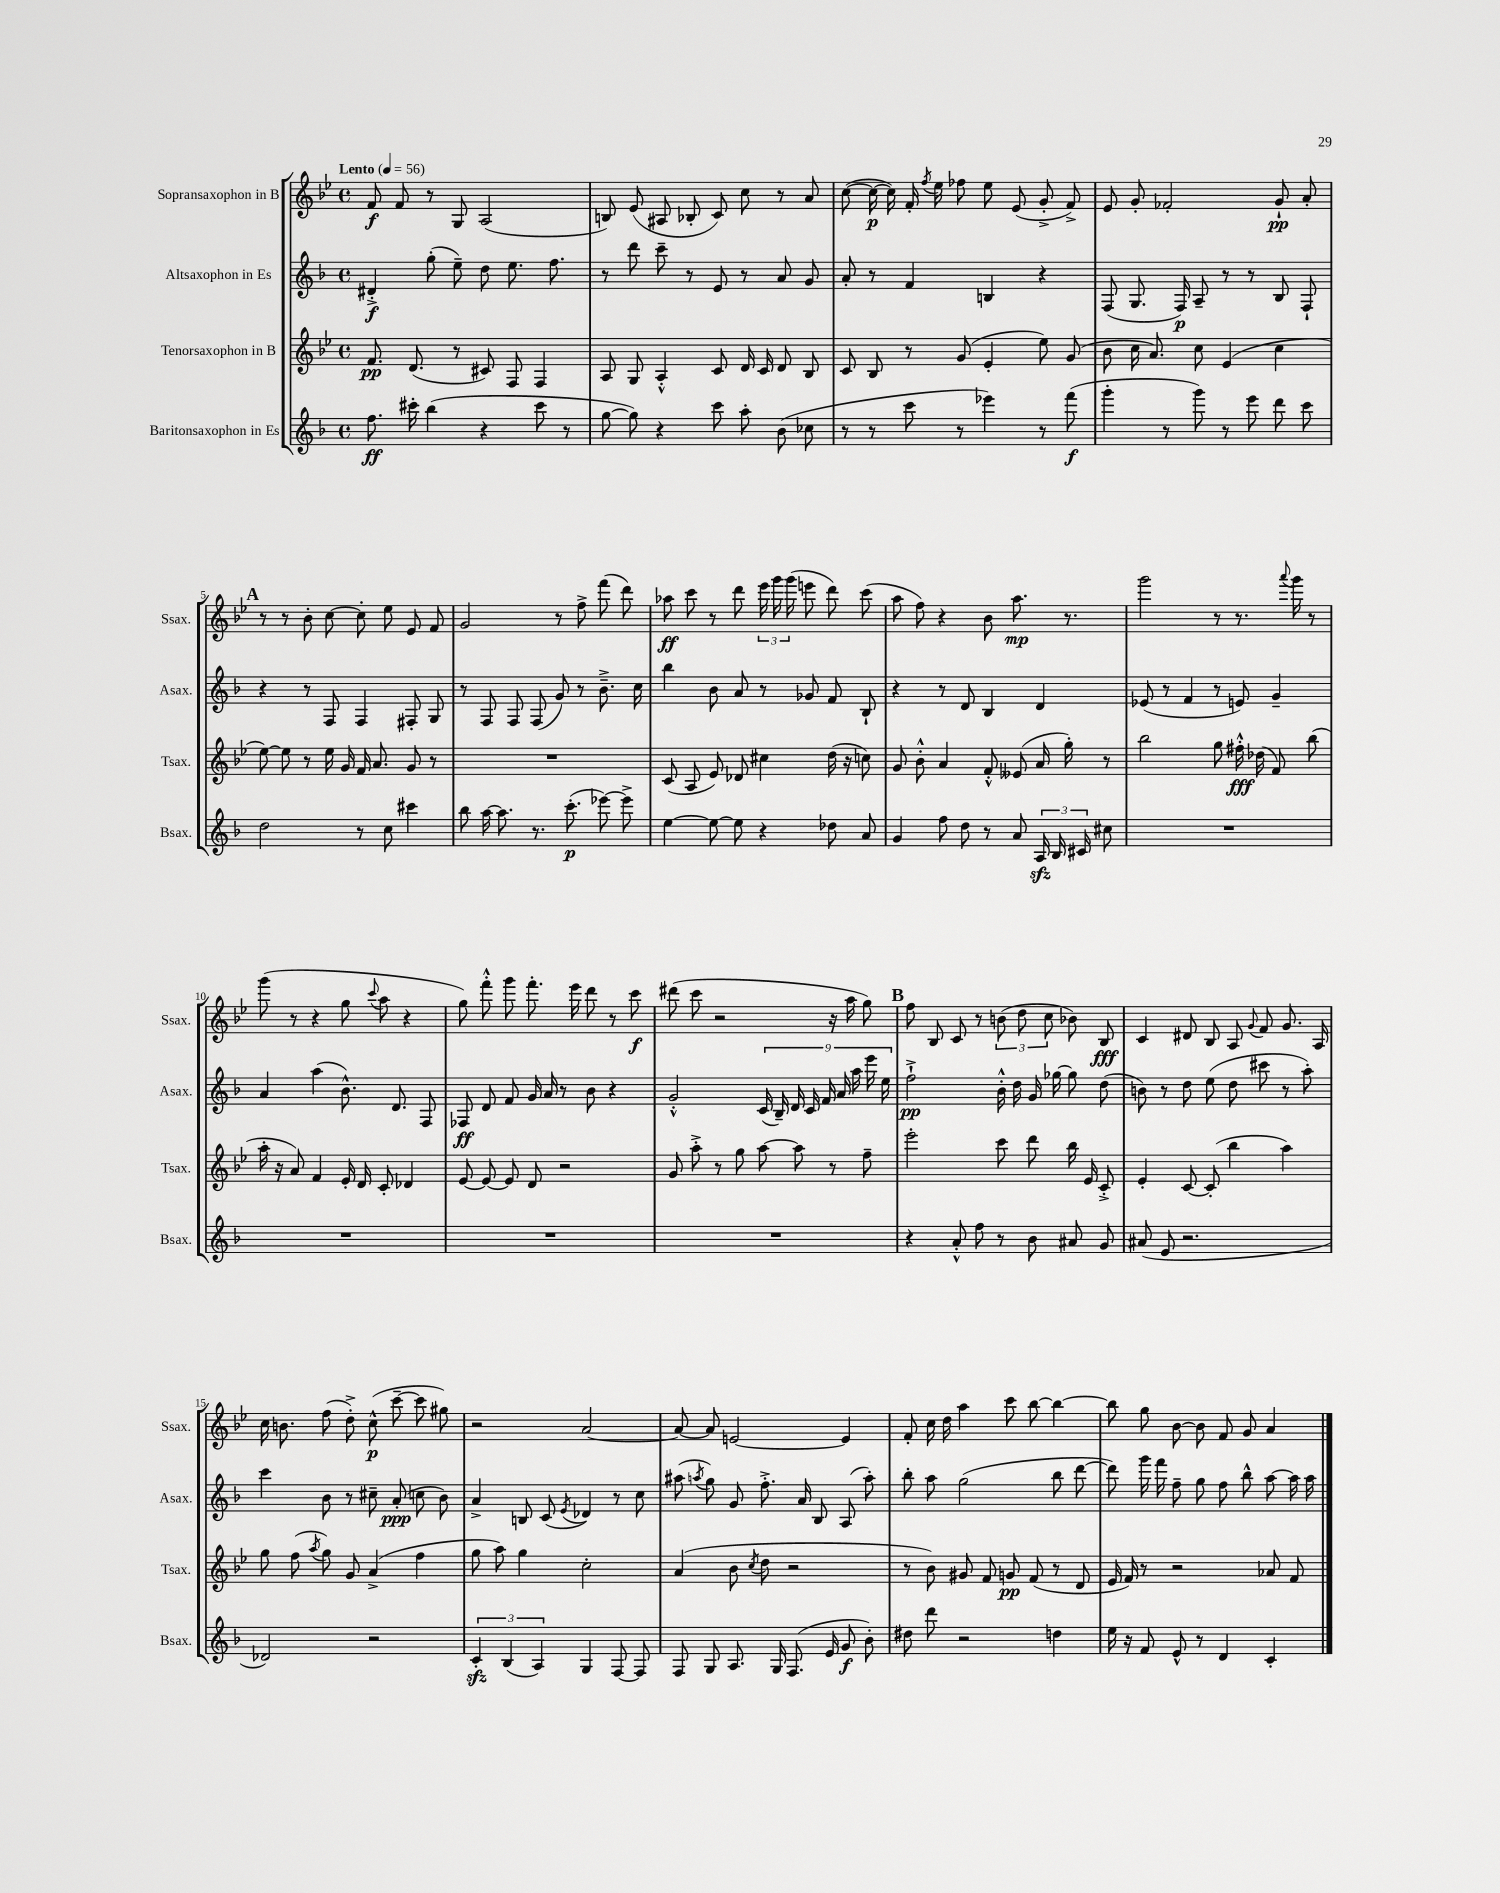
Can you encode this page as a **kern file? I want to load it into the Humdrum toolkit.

**kern	**dynam	**kern	**dynam	**kern	**dynam	**kern	**dynam
*part4	*part4	*part3	*part3	*part2	*part2	*part1	*part1
*staff4	*staff4	*staff3	*staff3	*staff2	*staff2	*staff1	*staff1
*I"Baritonsaxophon in Es	*	*I"Tenorsaxophon in B	*	*I"Altsaxophon in Es	*	*I"Sopransaxophon in B	*
*I'Bsax.	*	*I'Tsax.	*	*I'Asax.	*	*I'Ssax.	*
*clefG2	*	*clefG2	*	*clefG2	*	*clefG2	*
*k[b-]	*	*k[b-e-]	*	*k[b-]	*	*k[b-e-]	*
*M4/4	*	*M4/4	*	*M4/4	*	*M4/4	*
*met(c)	*	*met(c)	*	*met(c)	*	*met(c)	*
*MM56	*	*MM56	*	*MM56	*	*MM56	*
=1	=1	=1	=1	=1	=1	=1	=1
!	!	!	!	!	!	!LO:TX:a:B:t=Lento	!
8.ff\	ff	8.f/	pp	4d#X'^/	f	8f/	f
.	.	.	.	.	.	8f/	.
16ccc#X'\	.	(8.d/	.	.	.	.	.
(4bb-\	.	.	.	(8gg'\	.	8r	.
.	.	8r	.	8ee~\)	.	8G/	.
4r	.	8c#X/)	.	8dd\	.	(2A/	.
.	.	8F/	.	8.ee\	.	.	.
8ccc#\	.	4F/	.	.	.	.	.
.	.	.	.	8.ff\	.	.	.
8r	.	.	.	.	.	.	.
=2	=2	=2	=2	=2	=2	=2	=2
[8gg\	.	8A/	.	8r	.	8Bn/)	.
8gg\])	.	8G/	.	8ddd\	.	(8e-/	.
4r	.	4A'^^/	.	8ccc~\	.	8A#X/	.
.	.	.	.	8r	.	8B-X'/	.
8ccc\	.	8c/	.	8e/	.	8c/)	.
8aa'\	.	16d/	.	8r	.	8cc\	.
.	.	16c/	.	.	.	.	.
(8b-\	.	8d/	.	8a/	.	8r	.
8cc-X\	.	8B-/	.	8g/	.	8a/	.
=3	=3	=3	=3	=3	=3	=3	=3
8r	.	8c/	.	8a'/	.	([8cc\	.
8r	.	8B-/	.	8r	.	16cc\_	p
.	.	.	.	.	.	16cc\])	.
8ccc\	.	8r	.	4f/	.	16f'/	.
.	.	.	.	.	.	8qff/	.
.	.	.	.	.	.	16ee-\	.
8r	.	(8g/	.	.	.	8ff-X\	.
4eee-X\)	.	4e-'/	.	4Bn/	.	8ee-\	.
.	.	.	.	.	.	(8e-/	.
8r	.	8ee-\)	.	4r	.	8g'^/	.
(8fff\	f	(8g/	.	.	.	8f^/)	.
=4	=4	=4	=4	=4	=4	=4	=4
4ggg'\	.	8b-\	.	(8F/	.	8e-/	.
.	.	16cc\	.	8.G/	.	8g'/	.
.	.	8.a/)	.	.	.	.	.
8r	.	.	.	.	.	2f-X'/	.
.	.	.	.	16F/)	p	.	.
8ggg\)	.	8cc\	.	8A~/	.	.	.
8r	.	(4e-/	.	8r	.	.	.
8eee\	.	.	.	8r	.	.	.
8ddd\	.	4cc\	.	8B-/	.	8g`/	pp
8ccc\	.	.	.	8F`/	.	8a'/	.
!!LO:LB:g=z
!!LO:REH:place=s1:t=A
=5	=5	=5	=5	=5	=5	=5	=5
2dd\	.	[8ee-\)	.	4r	.	8r	.
.	.	8ee-\]	.	.	.	8r	.
.	.	8r	.	8r	.	8b-'\	.
.	.	16ee-\	.	8F/	.	[8cc\	.
.	.	16g/	.	.	.	.	.
8r	.	16f/	.	4F/	.	8cc'\]	.
.	.	8.a/	.	.	.	.	.
8cc\	.	.	.	.	.	8ee-\	.
4ccc#X\	.	8g/	.	8F#X'/	.	8e-/	.
.	.	8r	.	8G/	.	8f/	.
=6	=6	=6	=6	=6	=6	=6	=6
8bb-\	.	1r	.	8r	.	2g/	.
[16aa\	.	.	.	8F/	.	.	.
8.aa\]	.	.	.	.	.	.	.
.	.	.	.	8F/	.	.	.
8.r	.	.	.	(8F/	.	.	.
.	.	.	.	8g/)	.	8r	.
(8.ccc'\	p	.	.	.	.	.	.
.	.	.	.	8r	.	8ff^\	.
[8eee-X\)	.	.	.	8.b-~^\	.	(8fff\	.
8eee-^\]	.	.	.	.	.	8ddd\)	.
.	.	.	.	16cc\	.	.	.
=7	=7	=7	=7	=7	=7	=7	=7
[4ee\	.	(8c/	.	4bb-\	.	8aa-X\	ff
.	.	8A/	.	.	.	8ccc\	.
8ee\_	.	8e-/)	.	8b-\	.	8r	.
8ee\]	.	8d-X/	.	8a/	.	8ddd\	.
4r	.	4cc#X\	.	8r	.	24eee-\	.
.	.	.	.	.	.	24ggg\	.
.	.	.	.	.	.	(24ggg\	.
.	.	.	.	8g-X/	.	8eeen\	.
8dd-X\	.	(16dd\	.	8f/	.	8ddd\)	.
.	.	16r	.	.	.	.	.
8a/	.	8ccn\)	.	8B-`/	.	(8ccc\	.
=8	=8	=8	=8	=8	=8	=8	=8
4g/	.	8g/	.	4r	.	8aa\	.
.	.	8b-'^^\	.	.	.	8ff\)	.
8ff\	.	4a/	.	8r	.	4r	.
8dd\	.	.	.	8d/	.	.	.
8r	.	8f'^^/	.	4B-/	.	8b-\	.
8a/	.	(8e--X/	.	.	.	8.aa\	mp
24Azz/	.	16a/	.	4d/	.	.	.
24B-/	.	.	.	.	.	.	.
.	.	16gg'\)	.	.	.	8.r	.
24c#X/	.	.	.	.	.	.	.
8cc#X\	.	8r	.	.	.	.	.
=9	=9	=9	=9	=9	=9	=9	=9
1r	.	2bb-\	.	(8e-X/	.	2ggg\	.
.	.	.	.	8r	.	.	.
.	.	.	.	4f/	.	.	.
.	.	8gg\	.	8r	.	8r	.
.	.	16ff#X'^^\	fff	8en/)	.	8.r	.
.	.	(16dd-X\	.	.	.	.	.
.	.	8f/)	.	4g~/	.	.	.
.	.	.	.	.	.	8qqaaa/	.
.	.	.	.	.	.	16ggg\	.
.	.	(8bb-\	.	.	.	8r	.
!!LO:LB:g=z
=10	=10	=10	=10	=10	=10	=10	=10
1r	.	16aa'\	.	4a/	.	(8ggg\	.
.	.	16r	.	.	.	.	.
.	.	8a/)	.	.	.	8r	.
.	.	4f/	.	(4aa\	.	4r	.
.	.	16e-'/	.	8.b-^^\)	.	8gg\	.
.	.	16d/	.	.	.	.	.
.	.	.	.	.	.	8qqccc/	.
.	.	8c'/	.	.	.	8aa\	.
.	.	.	.	8.d/	.	.	.
.	.	4d-X/	.	.	.	4r	.
.	.	.	.	8F/	.	.	.
=11	=11	=11	=11	=11	=11	=11	=11
1r	.	[8e-/	.	8F-X/	ff	8gg\)	.
.	.	8e-/_	.	8d/	.	8fff'^^\	.
.	.	8e-/]	.	8f/	.	8ggg\	.
.	.	8d/	.	16g/	.	8.fff'\	.
.	.	.	.	16a/	.	.	.
.	.	2r	.	8r	.	.	.
.	.	.	.	.	.	16eee-\	.
.	.	.	.	8b-\	.	8ddd\	.
.	.	.	.	4r	.	8r	.
.	.	.	.	.	.	8ccc\	f
=12	=12	=12	=12	=12	=12	=12	=12
1r	.	8g/	.	2g'^^/	.	(8ddd#X\	.
.	.	8aa'^\	.	.	.	8ccc\	.
.	.	8r	.	.	.	2r	.
.	.	8gg\	.	.	.	.	.
.	.	[8aa\	.	(18c/	.	.	.
.	.	.	.	18B-~/)	.	.	.
.	.	.	.	18d/	.	.	.
.	.	8aa\]	.	.	.	.	.
.	.	.	.	18c/	.	.	.
.	.	.	.	18f/	.	.	.
.	.	8r	.	.	.	16r	.
.	.	.	.	18a/	.	.	.
.	.	.	.	.	.	16aa\	.
.	.	.	.	18aa\	.	.	.
.	.	8ff~\	.	.	.	8gg\)	.
.	.	.	.	18eee\	.	.	.
.	.	.	.	18ee\	.	.	.
!!LO:REH:place=s1:t=B
=13	=13	=13	=13	=13	=13	=13	=13
4r	.	2eee-'\	.	2ff`^\	pp	8ff\	.
.	.	.	.	.	.	8B-/	.
8a'^^/	.	.	.	.	.	8c/	.
8ff\	.	.	.	.	.	8r	.
8r	.	8ccc\	.	16b-'^^\	.	(12bn\	.
.	.	.	.	16dd\	.	.	.
.	.	.	.	.	.	12dd\	.
8b-\	.	8ddd\	.	16g/	.	.	.
.	.	.	.	.	.	12cc\	.
.	.	.	.	[16gg-X\	.	.	.
8a#X/	.	16bb-\	.	8gg-\]	.	8b-X\)	.
.	.	16e-/	.	.	.	.	.
8g/	.	8c'^/	.	(8dd\	.	8B-/	fff
=14	=14	=14	=14	=14	=14	=14	=14
(8a#X/	.	4e-'/	.	8bn\)	.	4c/	.
8e/	.	.	.	8r	.	.	.
2.r	.	[8c/	.	8dd\	.	8d#X/	.
.	.	(8c'/]	.	(8ee\	.	8B-/	.
.	.	4bb-\	.	8dd\	.	8A/	.
.	.	.	.	.	.	8qqg/	.
.	.	.	.	8ccc#X\	.	8f/	.
.	.	4aa\)	.	8r	.	8.g/	.
.	.	.	.	8aa'\)	.	.	.
.	.	.	.	.	.	16A/	.
!!LO:LB:g=z
=15	=15	=15	=15	=15	=15	=15	=15
2d-X/)	.	8gg\	.	4ccc\	.	16cc\	.
.	.	.	.	.	.	8.bn\	.
.	.	(8ff\	.	.	.	.	.
.	.	8qaa/	.	.	.	.	.
.	.	8gg\)	.	8b-\	.	(8ff\	.
.	.	8g/	.	8r	.	8dd'^\)	.
2r	.	(4a^/	.	8cc#X~\	.	(8cc^^\	p
.	.	.	.	(8a'/	ppp	[8ccc~\	.
.	.	4ff\	.	8ccn\	.	8ccc\]	.
.	.	.	.	8b-\)	.	8gg#X\)	.
=16	=16	=16	=16	=16	=16	=16	=16
6czz'/	.	8gg\	.	4a^/	.	2r	.
.	.	8aa\)	.	.	.	.	.
(6B-/	.	.	.	.	.	.	.
.	.	4gg\	.	8Bn/	.	.	.
6A/)	.	.	.	.	.	.	.
.	.	.	.	(8c/	.	.	.
.	.	.	.	8qe/	.	.	.
4G/	.	2cc'\	.	4d-X/)	.	[2a/	.
[8F/	.	.	.	8r	.	.	.
8F/]	.	.	.	8cc\	.	.	.
=17	=17	=17	=17	=17	=17	=17	=17
8F/	.	(4a/	.	(8aa#X\	.	8a/_	.
.	.	.	.	8qaan/	.	.	.
8G/	.	.	.	8gg\)	.	8a/]	.
8.A/	.	8b-\	.	8g/	.	[2en/	.
.	.	8qcc/	.	.	.	.	.
.	.	8dd\	.	8.ff'^\	.	.	.
16G/	.	.	.	.	.	.	.
(8.F/	.	2r	.	.	.	.	.
.	.	.	.	16a/	.	.	.
.	.	.	.	8B-/	.	.	.
16e/	.	.	.	.	.	.	.
8g/	f	.	.	(8A/	.	4e/]	.
8b-'\)	.	.	.	8aa'\)	.	.	.
=18	=18	=18	=18	=18	=18	=18	=18
8dd#X\	.	8r	.	8bb-'\	.	8f'/	.
8ddd\	.	8b-\)	.	8aa\	.	16cc\	.
.	.	.	.	.	.	16dd\	.
2r	.	8g#X/	.	(2gg\	.	4aa\	.
.	.	8f/	.	.	.	.	.
.	.	8gn/	pp	.	.	8ccc\	.
.	.	(8f/	.	.	.	[8bb-\	.
4ddn\	.	8r	.	8bb-\	.	4bb-\_	.
.	.	8d/	.	[8ddd\	.	.	.
=19	=19	=19	=19	=19	=19	=19	=19
16ee\	.	16e-/	.	8ddd\])	.	8bb-\]	.
16r	.	16f/)	.	.	.	.	.
8f/	.	8r	.	16ggg\	.	8gg\	.
.	.	.	.	16fff\	.	.	.
8e^^/	.	2r	.	8ff~\	.	[8b-\	.
8r	.	.	.	8gg\	.	8b-\]	.
4d/	.	.	.	8ff\	.	8f/	.
.	.	.	.	8bb-^^\	.	8g/	.
4c'/	.	8a-X/	.	[8aa\	.	4a/	.
.	.	8f/	.	16aa\]	.	.	.
.	.	.	.	16aa\	.	.	.
==	==	==	==	==	==	==	==
*-	*-	*-	*-	*-	*-	*-	*-
